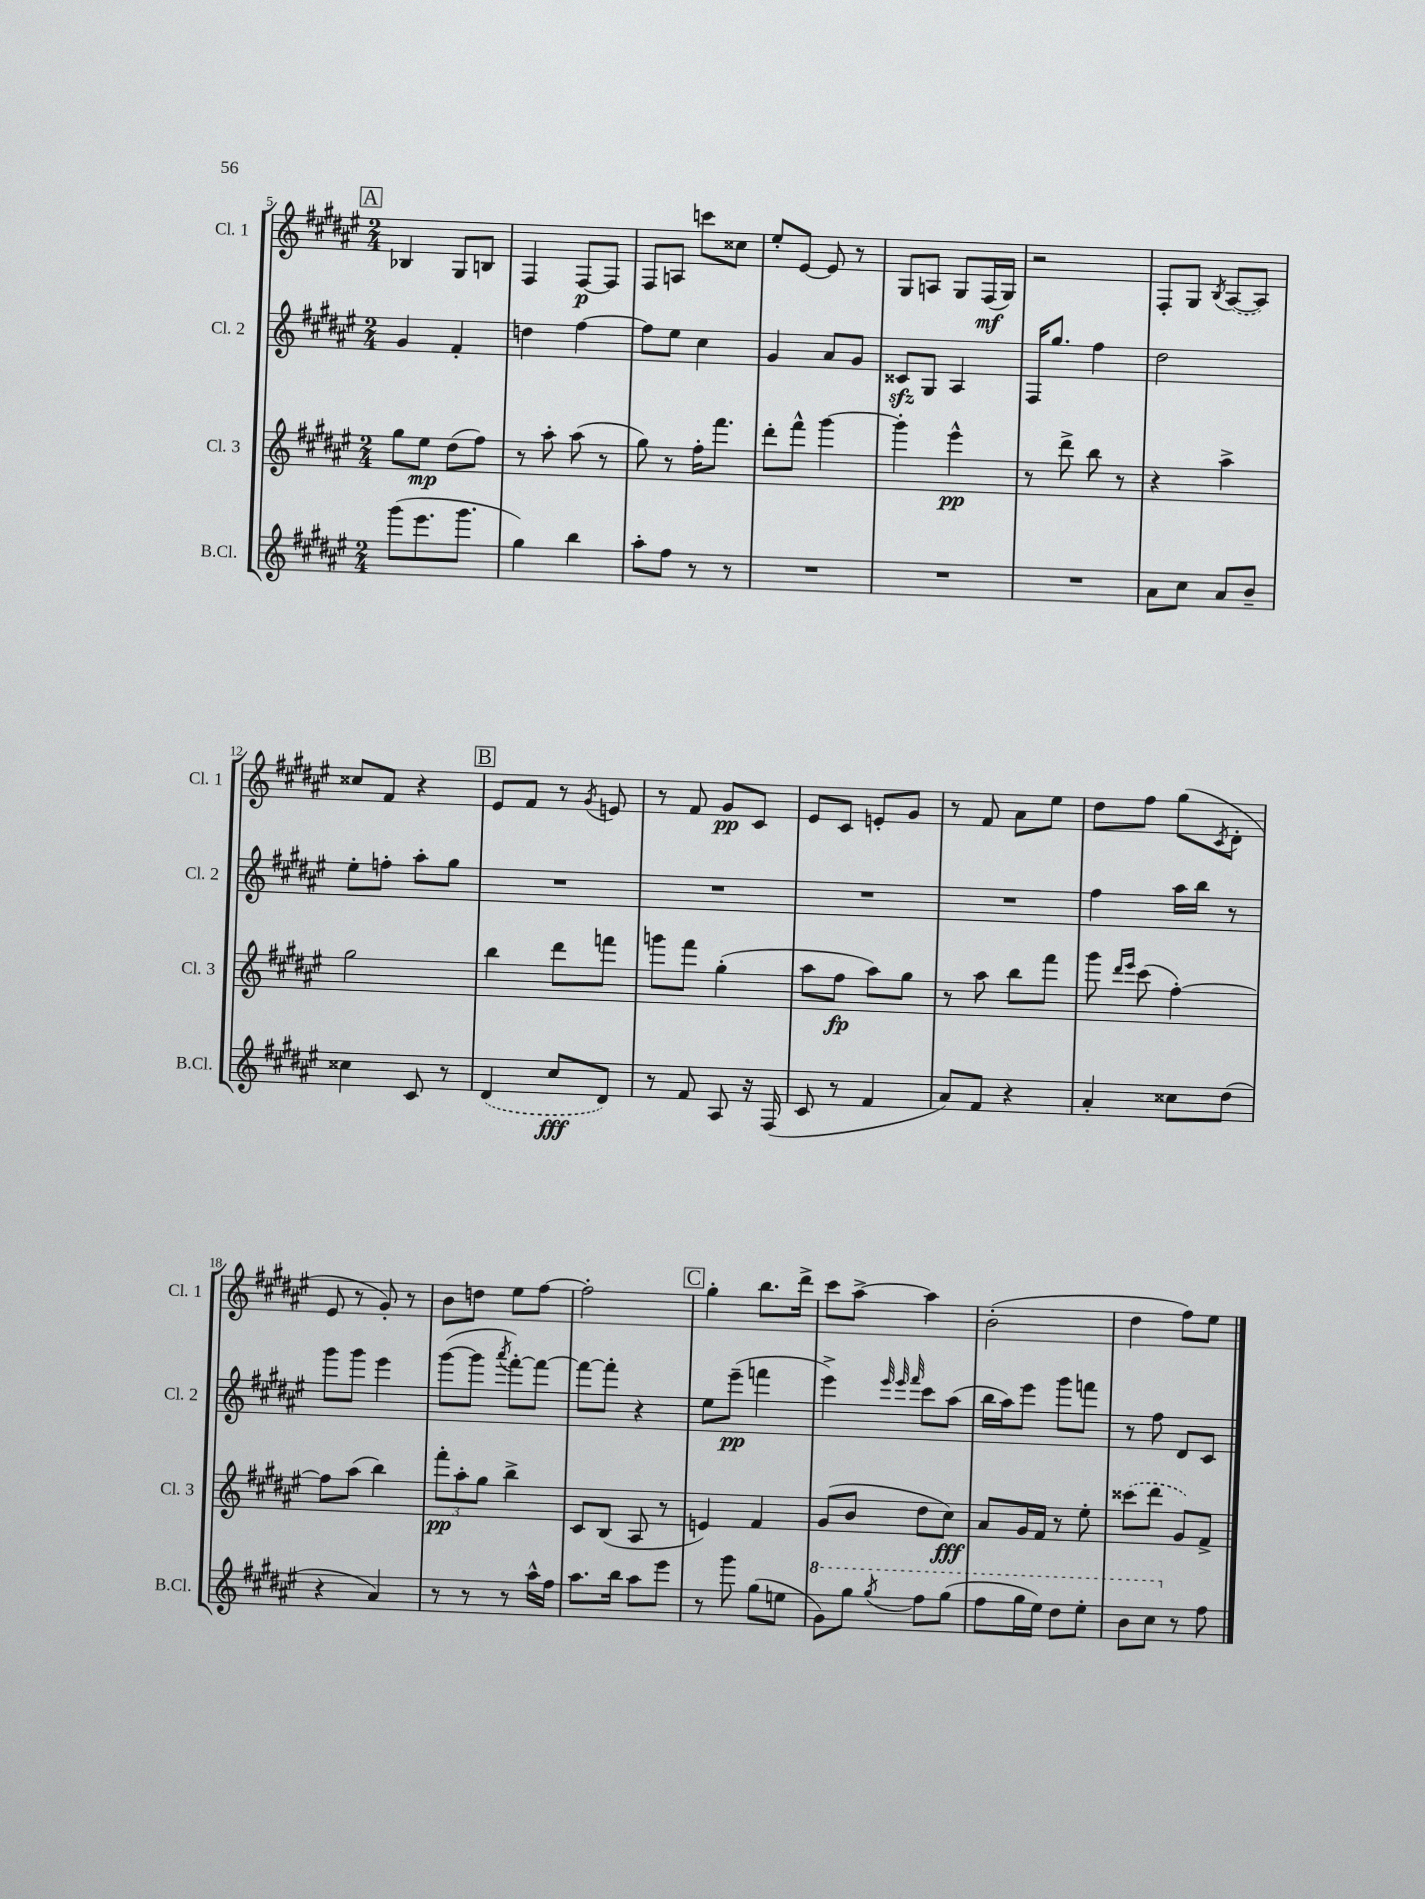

**kern	**kern	**kern	**kern
*staff4	*staff3	*staff2	*staff1
*clefG2	*clefG2	*clefG2	*clefG2
*k[f#c#g#d#a#e#]	*k[f#c#g#d#a#e#]	*k[f#c#g#d#a#e#]	*k[f#c#g#d#a#e#]
*M2/4	*M2/4	*M2/4	*M2/4
(8ggg#\L	8gg#\L	4g#/	4B-/
8.eee#\	8ee#\J	.	.
.	(8dd#\L	4f#'/	8G#/L
8.ggg#\J	.	.	.
.	8ff#\J)	.	8B/J
=	=	=	=
4gg#\)	8r	4dd\	4F#/
.	8aa#'\	.	.
4bb\	(8aa#\	[4ff#\	[8F#/L
.	8r	.	8F#/]J
=	=	=	=
8aa#'\L	8gg#\)	8ff#\]L	8F#/L
8ff#\J	8r	8ee#\J	8A/J
8r	16ff#'\LK	4cc#\	8ccc\L
.	8.fff#\J	.	.
8r	.	.	8cc##\J
=	=	=	=
2r	8ddd#'\L	4g#/	8ee#'/L
.	8fff#^^\J	.	[8e#/J
.	[4ggg#\	8a#/L	8e#/]
.	.	8g#/J	8r
=	=	=	=
2r	4ggg#'\]	8c##/L	8G#/L
.	.	8G#/J	8A/J
.	4eee#^^\	4A#/	8G#/L
.	.	.	(16F#/L
.	.	.	16G#/JJ)
=	=	=	=
2r	8r	16F#/LK	2r
.	.	8.gg#/J	.
.	8ddd#^\	.	.
.	8bb\	4ff#\	.
.	8r	.	.
=	=	=	=
8a#\L	4r	2dd#\	8F#'/L
8cc#\J	.	.	8G#/J
.	.	.	8qB/
8a#/L	4aa#^\	.	([8A#/L
8b~/J	.	.	8A#/]J)
=	=	=	=
4cc##\	2gg#\	8ee#'\L	8cc##/L
.	.	8ff'\J	8f#/J
8c#/	.	8aa#'\L	4r
8r	.	8gg#\J	.
=	=	=	=
(4d#/	4bb\	2r	8e#/L
.	.	.	8f#/J
8cc#/L	8ddd#\L	.	8r
.	.	.	8qg#/
8d#/J)	8fff\J	.	8e/
=	=	=	=
8r	8ggg\L	2r	8r
8f#/	8fff#\J	.	8f#/
8A#/	(4gg#'\	.	8g#/L
16r	.	.	8c#/J
(16F#/	.	.	.
=	=	=	=
8c#/	8aa#\L	2r	8e#/L
8r	8ff#\J	.	8c#/J
4f#/	8aa#\L)	.	8e'/L
.	8gg#\J	.	8g#/J
=	=	=	=
8a#/L)	8r	2r	8r
8f#/J	8aa#\	.	8f#/
4r	8bb\L	.	8a#\L
.	8fff#\J	.	8ee#\J
=	=	=	=
4a#'/	8ggg#\	4ff#\	8dd#\L
.	16qqddd#/LL	.	.
.	16qqeee#/JJ	.	.
.	(8ccc#\	.	8ff#\J
8cc##\L	[4ff#'\)	16aa#\LL	(8gg#\L
.	.	16bb\JJ	.
.	.	.	8qc#/
(8dd#\J	.	8r	8d#'\J
=	=	=	=
4r	8ff#\]L	8ggg#\L	8e#/
.	(8aa#\J	8ggg#\J	8r
4a#/)	4bb\)	4eee#\	8g#'/)
.	.	.	8r
=	=	=	=
8r	12fff#'\L	([8ggg#\L	8b\L
.	12aa#'\	.	.
8r	.	8ggg#\]J	8dd\J
.	12gg#\J	.	.
.	.	8qaaa#/	.
8r	4bb^\	[8fff#'\L)	8ee#\L
16aa#^^\LL	.	8fff#\_J	[8ff#\J
16ff#\JJ	.	.	.
=	=	=	=
8.aa#\L	8c#/L	8fff#\_L	2ff#'\]
.	(8B/J	8fff#'\]J	.
16bb\Jk	.	.	.
8aa#\L	8A#/	4r	.
8eee#\J	8r	.	.
=	=	=	=
8r	4e/)	8ee#\L	4gg#'\
8ggg#\	.	(8eee#~\J	.
(8gg#\L	4f#/	4fff\	8.bb\L
8ee\J	.	.	.
.	.	.	16ddd#^\Jk
=	=	=	=
8gg#\L)	(8g#/L	4eee#^\)	8ccc#\L
8ggg#\J	8b/J	.	[8aa#^\J
.	.	32qqeee#/	.
.	.	32qqeee#/	.
8qggg#/	.	32qqfff#/	.
8fff#\L	8dd#\L	8ccc#\L	4aa#\]
(8ggg#\J	8cc#\J)	(8aa#\J	.
=	=	=	=
8fff#\L	8a#/L	16bb\LL	(2b'\
.	.	16aa#\J)	.
16ggg#\L	16g#/L	8eee#\J	.
16eee#\JJ)	16f#/JJ	.	.
8ddd#\L	8r	8ggg#\L	.
8eee#'\J	8ee#'\	8fff\J	.
=	=	=	=
8bb\L	(8ccc##\L	8r	4dd#\
8ccc#\J	8ddd#\J	8ff#\	.
8r	8g#/L)	8d#/L	8ff#\L)
8ff#\	8f#^/J	8c#/J	8ee#\J
==	==	==	==
*-	*-	*-	*-
